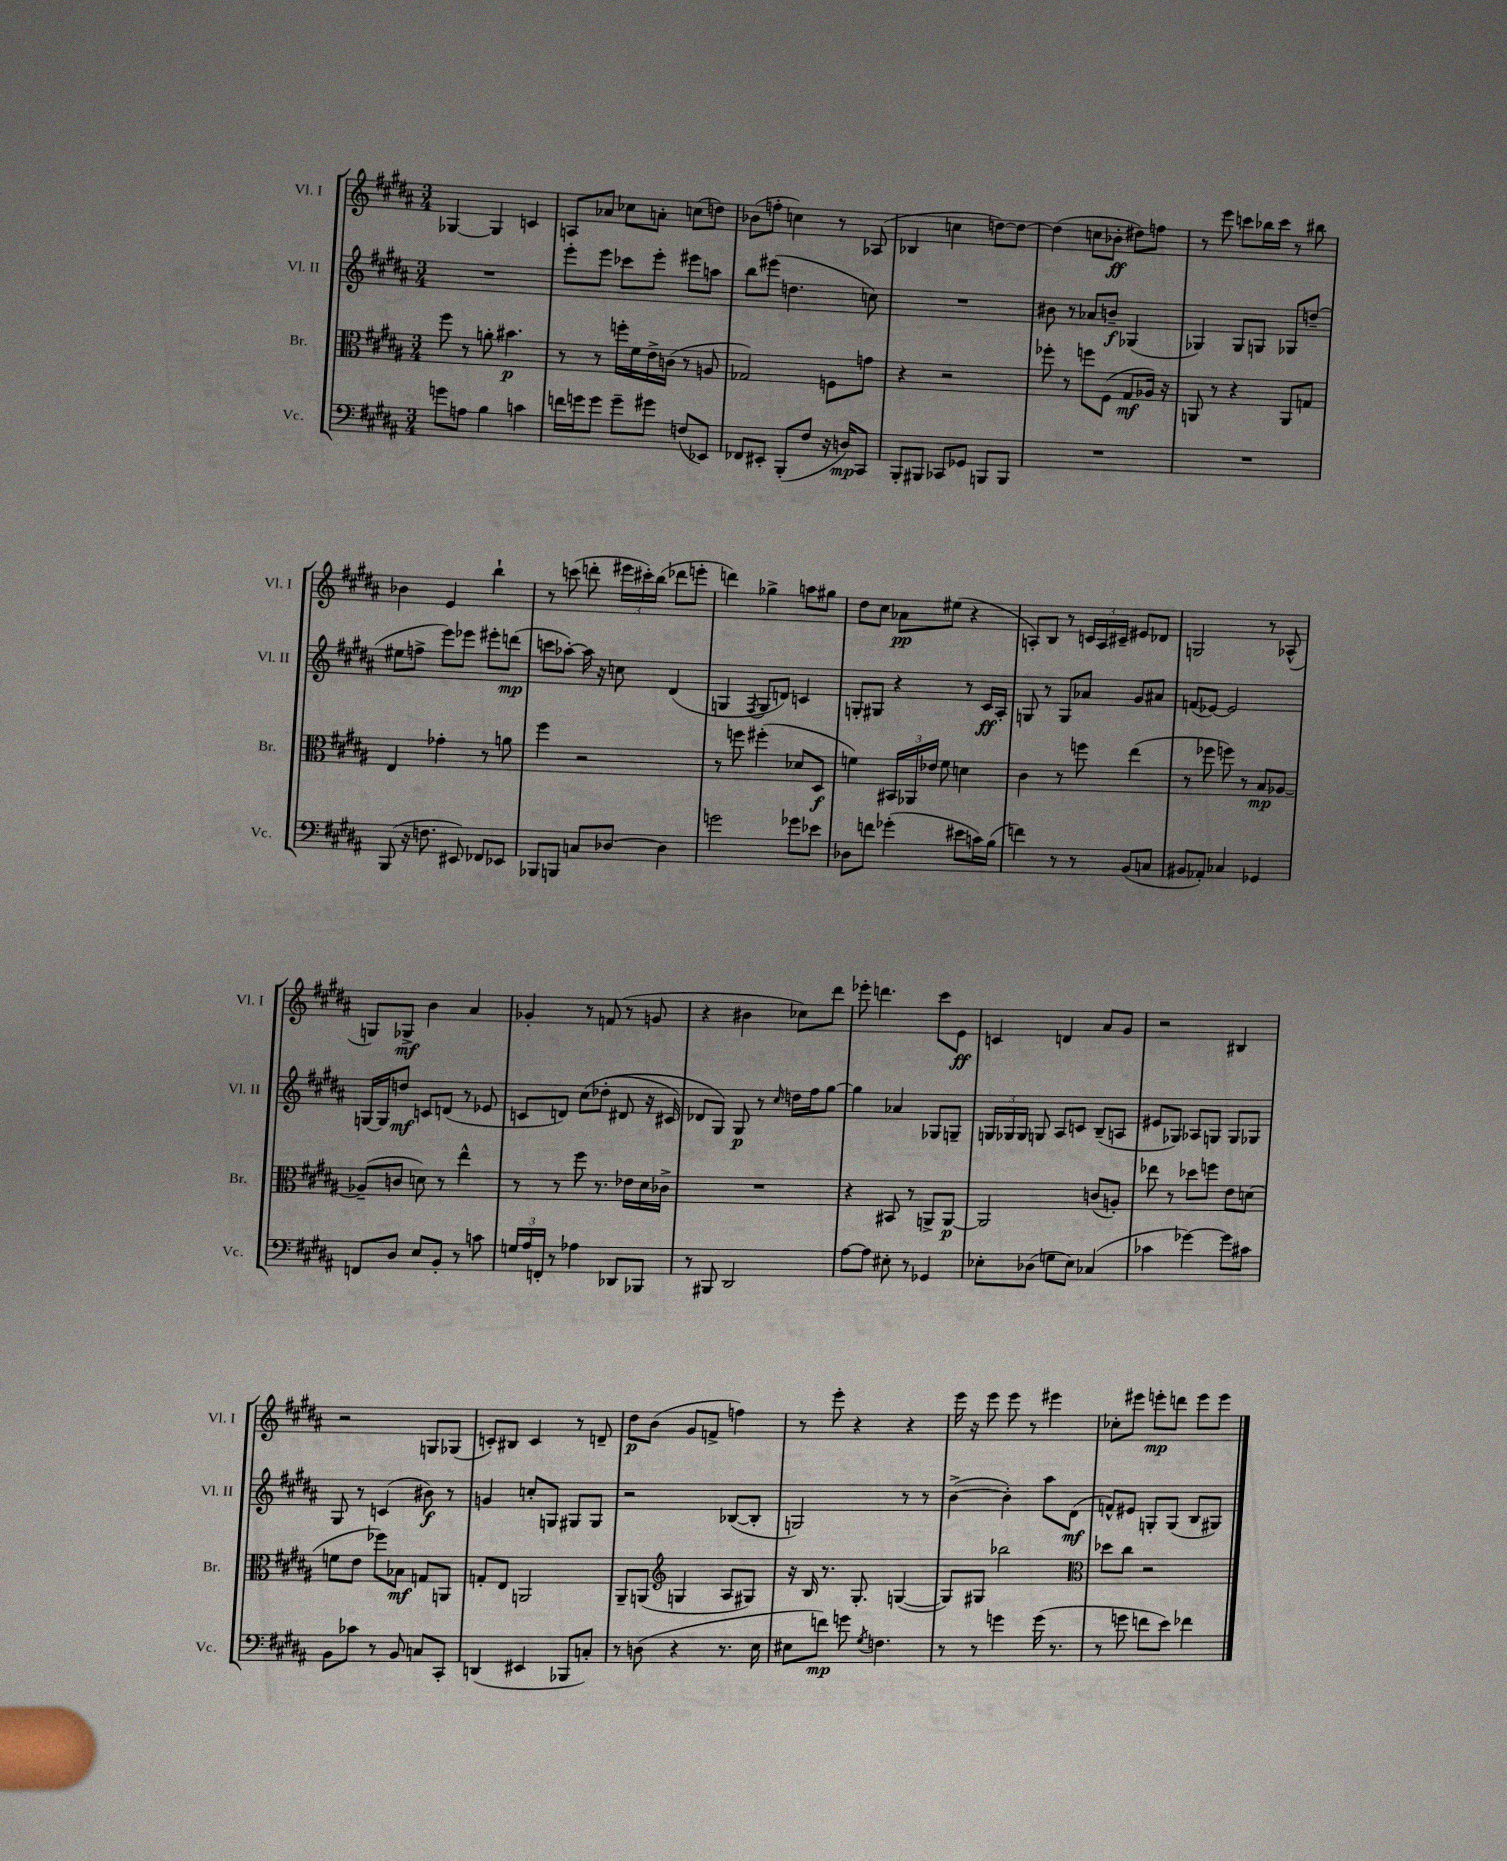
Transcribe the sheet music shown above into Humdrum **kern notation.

**kern	**kern	**kern	**kern
*staff4	*staff3	*staff2	*staff1
*clefF4	*clefC3	*clefG2	*clefG2
*k[f#c#g#d#a#]	*k[f#c#g#d#a#]	*k[f#c#g#d#a#]	*k[f#c#g#d#a#]
*M3/4	*M3/4	*M3/4	*M3/4
8g	8ff#	2.r	[4G-
8A	8r	.	.
4B	8a'	.	4G-]
.	4.b#	.	.
4c	.	.	4c
=	=	=	=
16f	8r	8eee'	8A
16g	.	.	.
8g	8r	8eee	8a-
8g~	16ff'	8ccc-	8cc-
.	16f#	.	.
8g#	16e^	8eee'	8a'
.	(16c	.	.
(8F	8r	8eee#	(8cc
8EE-)	8A	8aa	8dd)
=	=	=	=
8FF-	2G-)	8bb	(8b-
8EE#'	.	(8eee#	8ff'
(8BBB'	.	4.dd	4cc)
8F#	.	.	.
16r	8F	.	8r
16D)	.	.	.
8CC#	8g	8cc)	(8A-
=	=	=	=
8BBB'	4r	2.r	4B-
8BBB#	.	.	.
8CC-	2r	.	4cc
8GG-	.	.	.
8BBB	.	.	[8dd)
8BBB	.	.	8dd_
=	=	=	=
2.r	8ff-'	8b#	(4dd]
.	8r	8r	.
.	8ff	8a-	8cc
.	(8F#	8b~	8b-'
.	8G#	(4G-	8dd#)
.	16A-)	.	8ff
.	16r	.	.
=	=	=	=
2.r	8AA	4G-)	8r
.	8r	.	8eee
.	4r	8G-	8ccc
.	.	8G	16bb-
.	.	.	16ccc
.	8AA	8G-	8r
.	8G	(8dd~	8bb#
=	=	=	=
(8BBB	4E	8ee#	4b-
16r	.	8ff^	.
8.F	.	.	.
.	4g-'	8eee)	4e
8EE#)	.	8eee-	.
8FF-	8r	8eee#'	4bb`
8EE-	8a	(8ddd	.
=	=	=	=
8BBB-	4ff#	8ccc	8r
8BBB	.	[8aa-')	(8ccc
8C	2r	16aa-]	8ddd'
.	.	16r	.
[8D-	.	8cc	24eee#
.	.	.	24ccc#')
.	.	.	(24bb
4D-]	.	(4d#	8ddd-
.	.	.	8eee'
=	=	=	=
2g	8r	4G	4ddd)
.	8ff	.	.
.	.	8qF#	.
.	(4ff#'	8G	4gg-^
.	.	8d)	.
8g-	8d-	4c	8aa
8e-	8D#	.	8gg#
=	=	=	=
8D-	4f)	8G'	8dd#
8f	.	8G#	8cc#
(4g-'	24BB#	4r	8a-
.	24AA-	.	.
.	24e-	.	.
.	8f	.	(8ee#
8e#	4d	8r	4r
16c)	.	16c#	.
(16B	.	16A#'	.
=	=	=	=
4f)	4c#	8G	8A')
.	.	8r	8B
8r	8r	8G	8r
8r	8ff	8a-	24c
.	.	.	24A
.	.	.	24c#~
(8BB	(4ee	8g#	8e#
8C	.	8a#	8d-
=	=	=	=
8BB#	8r	(8f	2G
8AA-')	8ff-	[8e-)	.
4C-	8ff)	2e-]	.
.	8r	.	.
4GG-	8B	.	8r
.	[8A-	.	(8A-^^
=	=	=	=
8FF	(8A-~]	[16G	8G)
.	.	16G]	.
8D#	8c	8dd	8G-^
8E	8d)	8c	4b
8BB'	8r	(8d	.
8r	4ee^^	8r	4a#
8c	.	8e-	.
=	=	=	=
24G	8r	8c	4g-'
24A#	.	.	.
24FF'	.	.	.
8r	8r	8d)	.
4A-	8ff#	&(8cc#	8r
.	8.r	(8dd-'	(8f
8DD-	.	8d#	8r
.	16e-	.	.
8BBB-	16d#	16r	8g
.	16c-^	16c#)	.
=	=	=	=
8r	2.r	8d-	4r
8BBB#	.	8G#&)	.
2DD#	.	8G#	4b#
.	.	8r	.
.	.	16qqcc#	.
.	.	16dd	8cc-)
.	.	16ff#	.
.	.	[8gg#	8ddd#
=	=	=	=
[8A#	4r	4gg#]	8eee-'
8A#]	.	.	4.ddd
8E#'	8BB#	4a-	.
8r	8r	.	.
4GG-	8AA^	8G-	8ccc#
.	[8AA	8G~	8e
=	=	=	=
8E-'	2AA]	24G	4c
.	.	24G-	.
.	.	24G-	.
(8D-	.	8G	.
8G	.	8A#	4d
8E-)	.	8c	.
(4C-	(8c	(8B~	8a#
.	8A')	8A	8g#
=	=	=	=
4c-	8ee-	8e#	2r
.	8r	8G-)	.
[4g-)	8dd-	8A-	.
.	8ff	8G	.
8g-]	8e	8G	4B#
8c#	(8d	8G-	.
=	=	=	=
8BB	8f	8G#	2r
8c-	8e	8r	.
8r	8ff-)	(4c	.
8BB	8B-	.	.
8C	8G	8b#)	8G
8CC#'	8AA	8r	(8G-
=	=	=	=
(4DD	8G'	4g	8c')
.	8E	.	8B#
4EE#	2AA	8cc'	4c
.	.	8G	.
8BBB-	.	8G#	8r
8C')	.	8G#	8d~
=	=	=	=
8r	8AA#~	2r	8dd#
(8D	(8AA	.	(8b
*	*clefG2	*	*
4r	4G	.	8g#
.	.	.	8f^
8.r	8A#	([8B-	4ff)
.	8G#)	8B-']	.
16E	.	.	.
=	=	=	=
8E#	16r	2G)	8r
.	16B	.	.
8f)	8.r	.	8eee'
8g	.	.	4r
.	8.G#'	.	.
8qG#	.	.	.
4.F	.	.	.
.	([4G	8r	4r
.	.	8r	.
=	=	=	=
8r	8G])	([4b^	16eee
.	.	.	16r
8r	8G#	.	8eee
4g	2bb-	4b'])	8eee
.	.	.	8r
(16g	.	8aa#	4eee#
8.r	.	.	.
.	.	(8d#	.
=	=	=	=
*	*clefC3	*	*
8r	8dd-	8f^^)	8cc-'
8g	8cc#	8e#	8eee#
8f	2r	8G'	8eee'
8e)	.	(8G	8ddd
4f-	.	8B	8eee
.	.	8G#)	8eee
==	==	==	==
*-	*-	*-	*-
